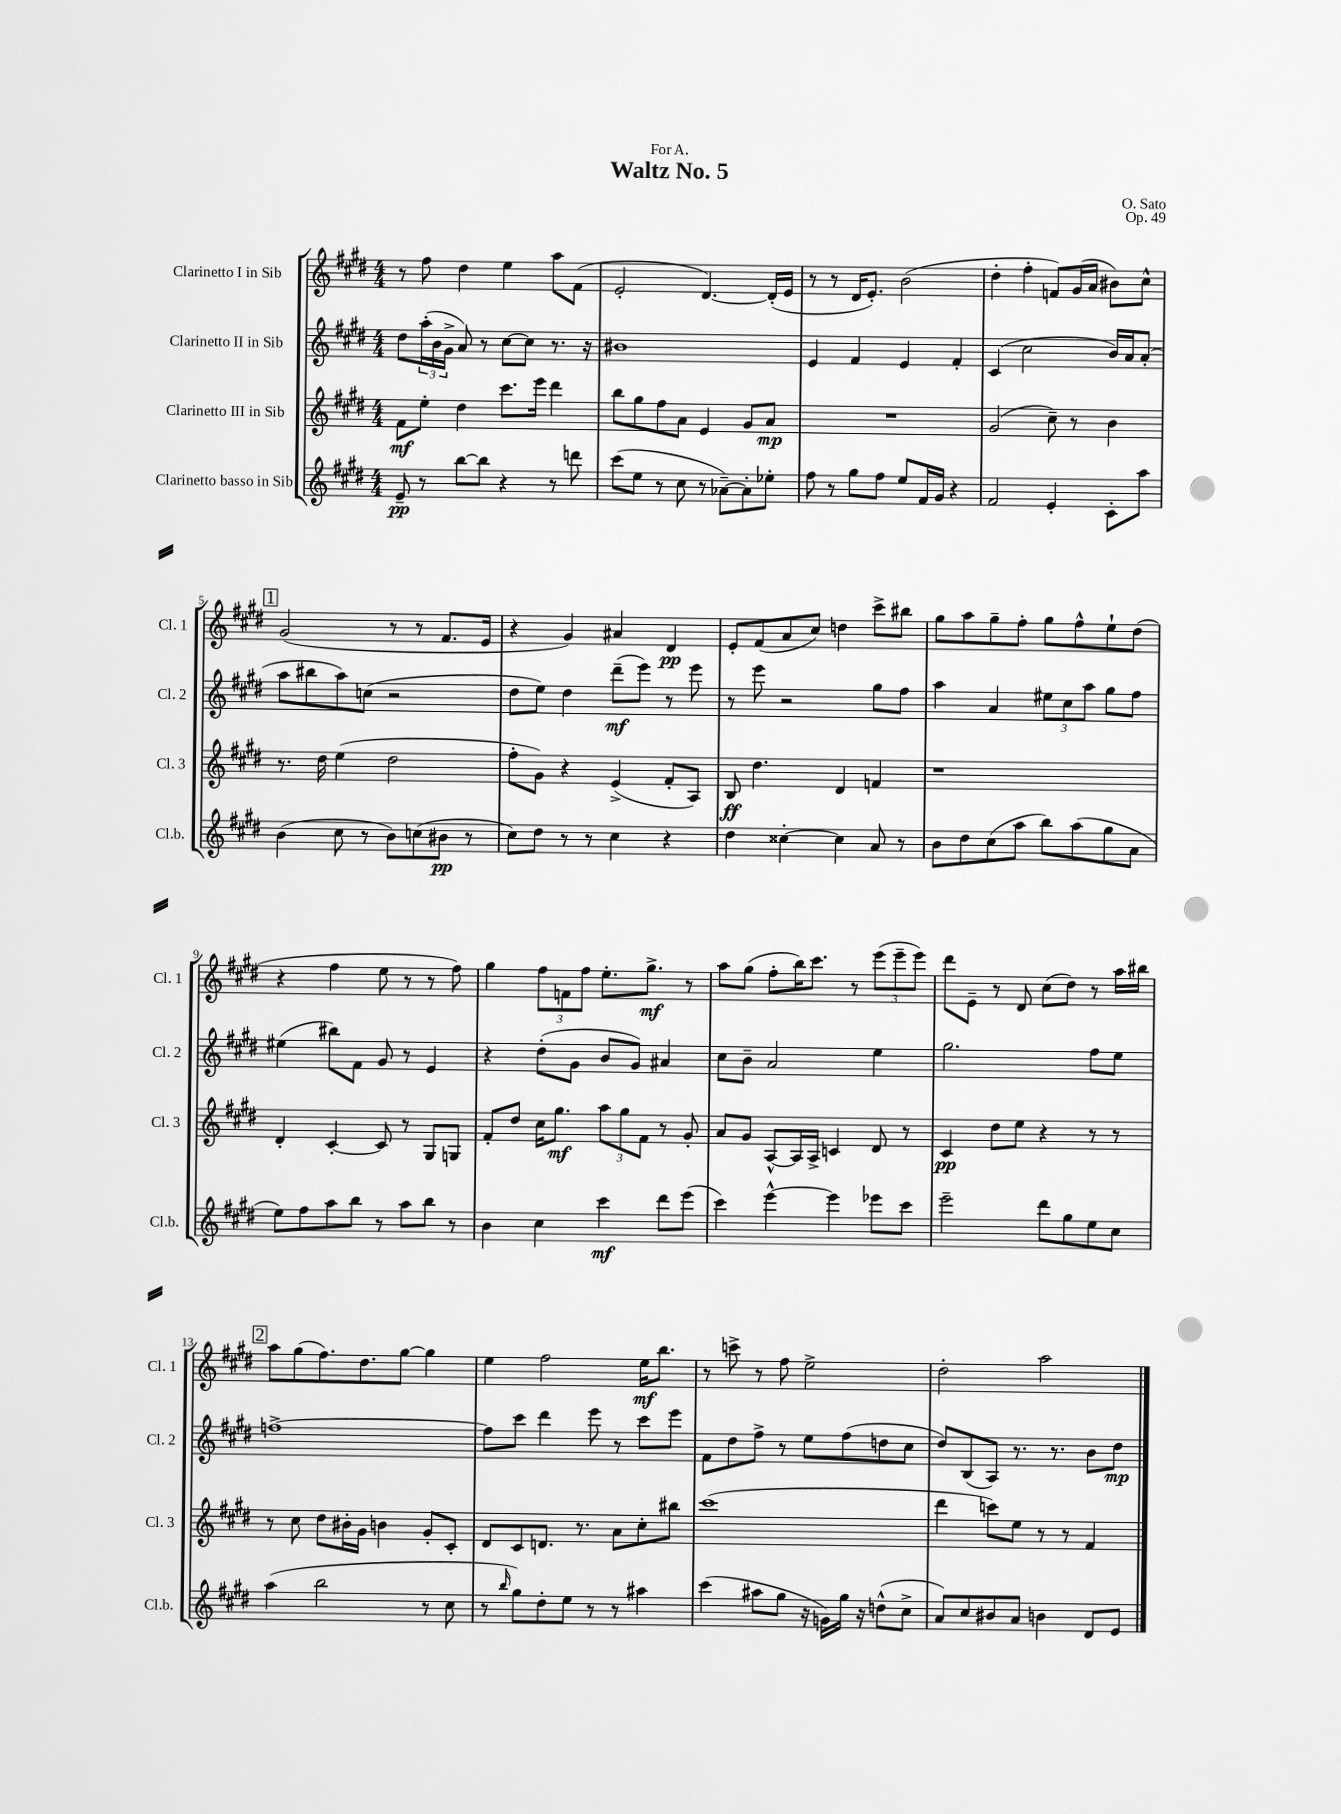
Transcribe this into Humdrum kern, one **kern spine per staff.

**kern	**dynam	**kern	**dynam	**kern	**dynam	**kern	**dynam
*part4	*part4	*part3	*part3	*part2	*part2	*part1	*part1
*staff4	*staff4	*staff3	*staff3	*staff2	*staff2	*staff1	*staff1
*I"Clarinetto basso in Sib	*	*I"Clarinetto III in Sib	*	*I"Clarinetto II in Sib	*	*I"Clarinetto I in Sib	*
*I'Cl.b.	*	*I'Cl. 3	*	*I'Cl. 2	*	*I'Cl. 1	*
*clefG2	*	*clefG2	*	*clefG2	*	*clefG2	*
*k[f#c#g#d#]	*	*k[f#c#g#d#]	*	*k[f#c#g#d#]	*	*k[f#c#g#d#]	*
*M4/4	*	*M4/4	*	*M4/4	*	*M4/4	*
=1	=1	=1	=1	=1	=1	=1	=1
8e~/	pp	8f#\L	mf	8dd#\L	.	8r	.
8r	.	8ee'\J	.	(24aa'\L	.	8ff#\	.
.	.	.	.	24b\	.	.	.
.	.	.	.	24g#^\JJ	.	.	.
[8bb\L	.	4dd#\	.	8a/)	.	4dd#\	.
8bb\J]	.	.	.	8r	.	.	.
4r	.	8.ccc#\L	.	[8cc#\L	.	4ee\	.
.	.	.	.	8cc#\J]	.	.	.
.	.	16eee\Jk	.	.	.	.	.
8r	.	4ddd#\	.	8.r	.	8aa\L	.
8dddn\	.	.	.	.	.	(8f#\J	.
.	.	.	.	16r	.	.	.
=2	=2	=2	=2	=2	=2	=2	=2
(8ccc#\L	.	8bb\L	.	1b#X	.	2e'/	.
8ee\J	.	8gg#\	.	.	.	.	.
8r	.	8ff#\	.	.	.	.	.
8cc#\	.	8a\J	.	.	.	.	.
8r	.	4e/	.	.	.	[4.d#/)	.
[8a-X~\L)	.	.	.	.	.	.	.
8a-'\]	.	8g#/L	.	.	.	.	.
8ee-X'\J	.	8a/J	mp	.	.	(16d#'/LL]	.
.	.	.	.	.	.	16e/JJ	.
=3	=3	=3	=3	=3	=3	=3	=3
8ff#\	.	1r	.	4e/	.	8r	.
8r	.	.	.	.	.	8r	.
8gg#\L	.	.	.	4f#/	.	16d#/KL	.
.	.	.	.	.	.	8.e'/J)	.
8ff#\J	.	.	.	.	.	.	.
8ee/L	.	.	.	4e/	.	(2b\	.
16f#/L	.	.	.	.	.	.	.
16g#/JJ	.	.	.	.	.	.	.
4r	.	.	.	4f#'/	.	.	.
=4	=4	=4	=4	=4	=4	=4	=4
2f#/	.	(2g#/	.	(4c#/	.	4dd#'\	.
.	.	.	.	2cc#\	.	4ff#'\	.
4e'/	.	8cc#~\)	.	.	.	8fn/L)	.
.	.	8r	.	.	.	(16g#/L	.
.	.	.	.	.	.	16a/JJ	.
8c#'\L	.	4b\	.	16b/LL)	.	8b#X\L)	.
.	.	.	.	16a/J	.	.	.
8aa\J	.	.	.	(8a'/J	.	8cc#^^\J	.
!!LO:LB:g=z
!!LO:REH:place=s1:t=1
=5	=5	=5	=5	=5	=5	=5	=5
(4b\	.	8.r	.	8aa\L	.	(2g#/	.
.	.	.	.	8bb#X\	.	.	.
.	.	16dd#\	.	.	.	.	.
8cc#\	.	(4ee\	.	8aa\)	.	.	.
8r	.	.	.	(8ccn\J	.	.	.
8b\L)	.	2dd#\	.	2r	.	8r	.
(8ccn\	.	.	.	.	.	8r	.
8b#X\J	pp	.	.	.	.	8.f#/L	.
8r	.	.	.	.	.	.	.
.	.	.	.	.	.	16e/Jk	.
=6	=6	=6	=6	=6	=6	=6	=6
8cc#\L)	.	8ff#'\L	.	8dd#\L	.	4r	.
8dd#\J	.	8g#\J)	.	8ee\J)	.	.	.
8r	.	4r	.	4dd#\	.	4g#/)	.
8r	.	.	.	.	.	.	.
4cc#\	.	(4e^/	.	(8ddd#~\L	mf	4a#X/	.
.	.	.	.	8eee\J)	.	.	.
4r	.	8f#'/L	.	8r	.	4d#/	pp
.	.	8A/J)	.	8eee\	.	.	.
=7	=7	=7	=7	=7	=7	=7	=7
4dd#\	.	8B/	ff	8r	.	8e'/L	.
.	.	4.dd#\	.	8eee\	.	(8f#/	.
[4cc##X'\	.	.	.	2r	.	8a/	.
.	.	.	.	.	.	8cc#/J)	.
4cc##\]	.	4d#/	.	.	.	4ddn\	.
8a/	.	4fn/	.	8gg#\L	.	8ccc#^\L	.
8r	.	.	.	8ff#\J	.	8bb#X\J	.
=8	=8	=8	=8	=8	=8	=8	=8
8b\L	.	1r	.	4aa\	.	8gg#\L	.
8dd#\	.	.	.	.	.	8aa\	.
(8cc#\	.	.	.	4a/	.	8gg#~\	.
8aa\J	.	.	.	.	.	8ff#'\J	.
8bb\L)	.	.	.	12ee#X\L	.	8gg#\L	.
.	.	.	.	12cc#\	.	.	.
(8aa\	.	.	.	.	.	8ff#^^\	.
.	.	.	.	12aa\J	.	.	.
8gg#\	.	.	.	8gg#\L	.	8ee`\	.
8a\J	.	.	.	8ff#\J	.	(8dd#\J	.
!!LO:LB:g=z
=9	=9	=9	=9	=9	=9	=9	=9
8ee\L)	.	4d#'/	.	(4ee#X\	.	4r	.
8ff#\	.	.	.	.	.	.	.
8aa\	.	[4c#'/	.	8bb#X\L)	.	4ff#\	.
8bb\J	.	.	.	8f#\J	.	.	.
8r	.	8c#/]	.	8g#/	.	8ee\	.
8aa\L	.	8r	.	8r	.	8r	.
8bb\J	.	8G#/L	.	4e/	.	8r	.
8r	.	8Gn/J	.	.	.	8ff#\)	.
=10	=10	=10	=10	=10	=10	=10	=10
4b\	.	8f#'/L	.	4r	.	4gg#\	.
.	.	8dd#/J	.	.	.	.	.
4cc#\	.	16cc#\KL	.	(8dd#'\L	.	12ff#\L	.
.	.	8.gg#\J	mf	.	.	.	.
.	.	.	.	.	.	12fn\	.
.	.	.	.	8g#\J	.	.	.
.	.	.	.	.	.	12ff#\J	.
4ccc#\	mf	12aa\L	.	8b/L	.	8.ee'\L	.
.	.	12gg#\	.	.	.	.	.
.	.	.	.	8g#/J)	.	.	.
.	.	12f#\J	.	.	.	.	.
.	.	.	.	.	.	8.gg#^\J	mf
8ddd#\L	.	8r	.	4a#X/	.	.	.
(8eee\J	.	8g#'/	.	.	.	8r	.
=11	=11	=11	=11	=11	=11	=11	=11
4ccc#\)	.	8a/L	.	8cc#\L	.	8aa\L	.
.	.	8g#/J	.	8b~\J	.	(8gg#\J	.
[4eee^^\	.	[8A^^/L	.	2a/	.	8ff#'\L	.
.	.	16A/L]	.	.	.	16bb\K)	.
.	.	16A^/JJ	.	.	.	8.ccc#\J	.
4eee\]	.	4cn/	.	.	.	.	.
.	.	.	.	.	.	8r	.
8eee-X\L	.	8d#/	.	4ee\	.	(12eee\L	.
.	.	.	.	.	.	12eee~\	.
8ccc#\J	.	8r	.	.	.	.	.
.	.	.	.	.	.	12eee\J)	.
=12	=12	=12	=12	=12	=12	=12	=12
2eee~\	.	4c#/	pp	2.gg#\	.	8ddd#\L	.
.	.	.	.	.	.	8e~\J	.
.	.	8dd#\L	.	.	.	8r	.
.	.	8ee\J	.	.	.	8d#/	.
8ddd#\L	.	4r	.	.	.	(8cc#\L	.
8gg#\	.	.	.	.	.	8dd#\J)	.
8ee\	.	8r	.	8ff#\L	.	8r	.
8cc#\J	.	8r	.	8ee\J	.	16aa\LL	.
.	.	.	.	.	.	16bb#X\JJ	.
!!LO:LB:g=z
!!LO:REH:place=s1:t=2
=13	=13	=13	=13	=13	=13	=13	=13
(4aa\	.	8r	.	[1ffn^	.	8aa\L	.
.	.	8cc#\	.	.	.	(8gg#\	.
2bb\	.	8dd#\L	.	.	.	8.ff#\)	.
.	.	16b#X'\L	.	.	.	.	.
.	.	16g#\JJ	.	.	.	8.dd#\	.
.	.	4bn\	.	.	.	.	.
.	.	.	.	.	.	[8gg#\J	.
8r	.	8g#'/L	.	.	.	4gg#\]	.
8cc#\	.	8c#'/J	.	.	.	.	.
=14	=14	=14	=14	=14	=14	=14	=14
8r	.	8d#/L	.	8ff\L]	.	4ee\	.
16qqbb/	.	.	.	.	.	.	.
8gg#\L)	.	8c#/	.	8ccc#\J	.	.	.
8dd#'\	.	8.dn/J	.	4ddd#\	.	2ff#\	.
8ee\J	.	.	.	.	.	.	.
.	.	8.r	.	.	.	.	.
8r	.	.	.	8eee\	.	.	.
8r	.	8a\L	.	8r	.	.	.
4aa#X\	.	8cc#'\	.	8ccc#\L	.	16ee\KL	mf
.	.	.	.	.	.	8.bb\J	.
.	.	8bb#X\J	.	8eee\J	.	.	.
=15	=15	=15	=15	=15	=15	=15	=15
(4ccc#\	.	(1ccc#	.	8f#\L	.	8r	.
.	.	.	.	8dd#\	.	8cccn^\	.
8aa#X\L	.	.	.	8ff#^\J	.	8r	.
8gg#\J	.	.	.	8r	.	8ff#\	.
16r	.	.	.	8ee\L	.	2ee^\	.
16gn\LL)	.	.	.	.	.	.	.
16gg#\JJ	.	.	.	(8ff#\	.	.	.
16r	.	.	.	.	.	.	.
(8ddn^^\L	.	.	.	8ddn\	.	.	.
8cc#^\J	.	.	.	8cc#\J	.	.	.
=16	=16	=16	=16	=16	=16	=16	=16
8a/L)	.	4ddd#\	.	8dd#/L)	.	2dd#'\	.
8cc#/	.	.	.	(8B/	.	.	.
8b#X/	.	8cccn\L)	.	8A/J)	.	.	.
8a/J	.	8ee\J	.	8.r	.	.	.
4bn\	.	8r	.	.	.	2aa\	.
.	.	.	.	8.r	.	.	.
.	.	8r	.	.	.	.	.
8d#/L	.	4f#/	.	8b\L	.	.	.
8e/J	.	.	.	8dd#\J	mp	.	.
==	==	==	==	==	==	==	==
*-	*-	*-	*-	*-	*-	*-	*-
